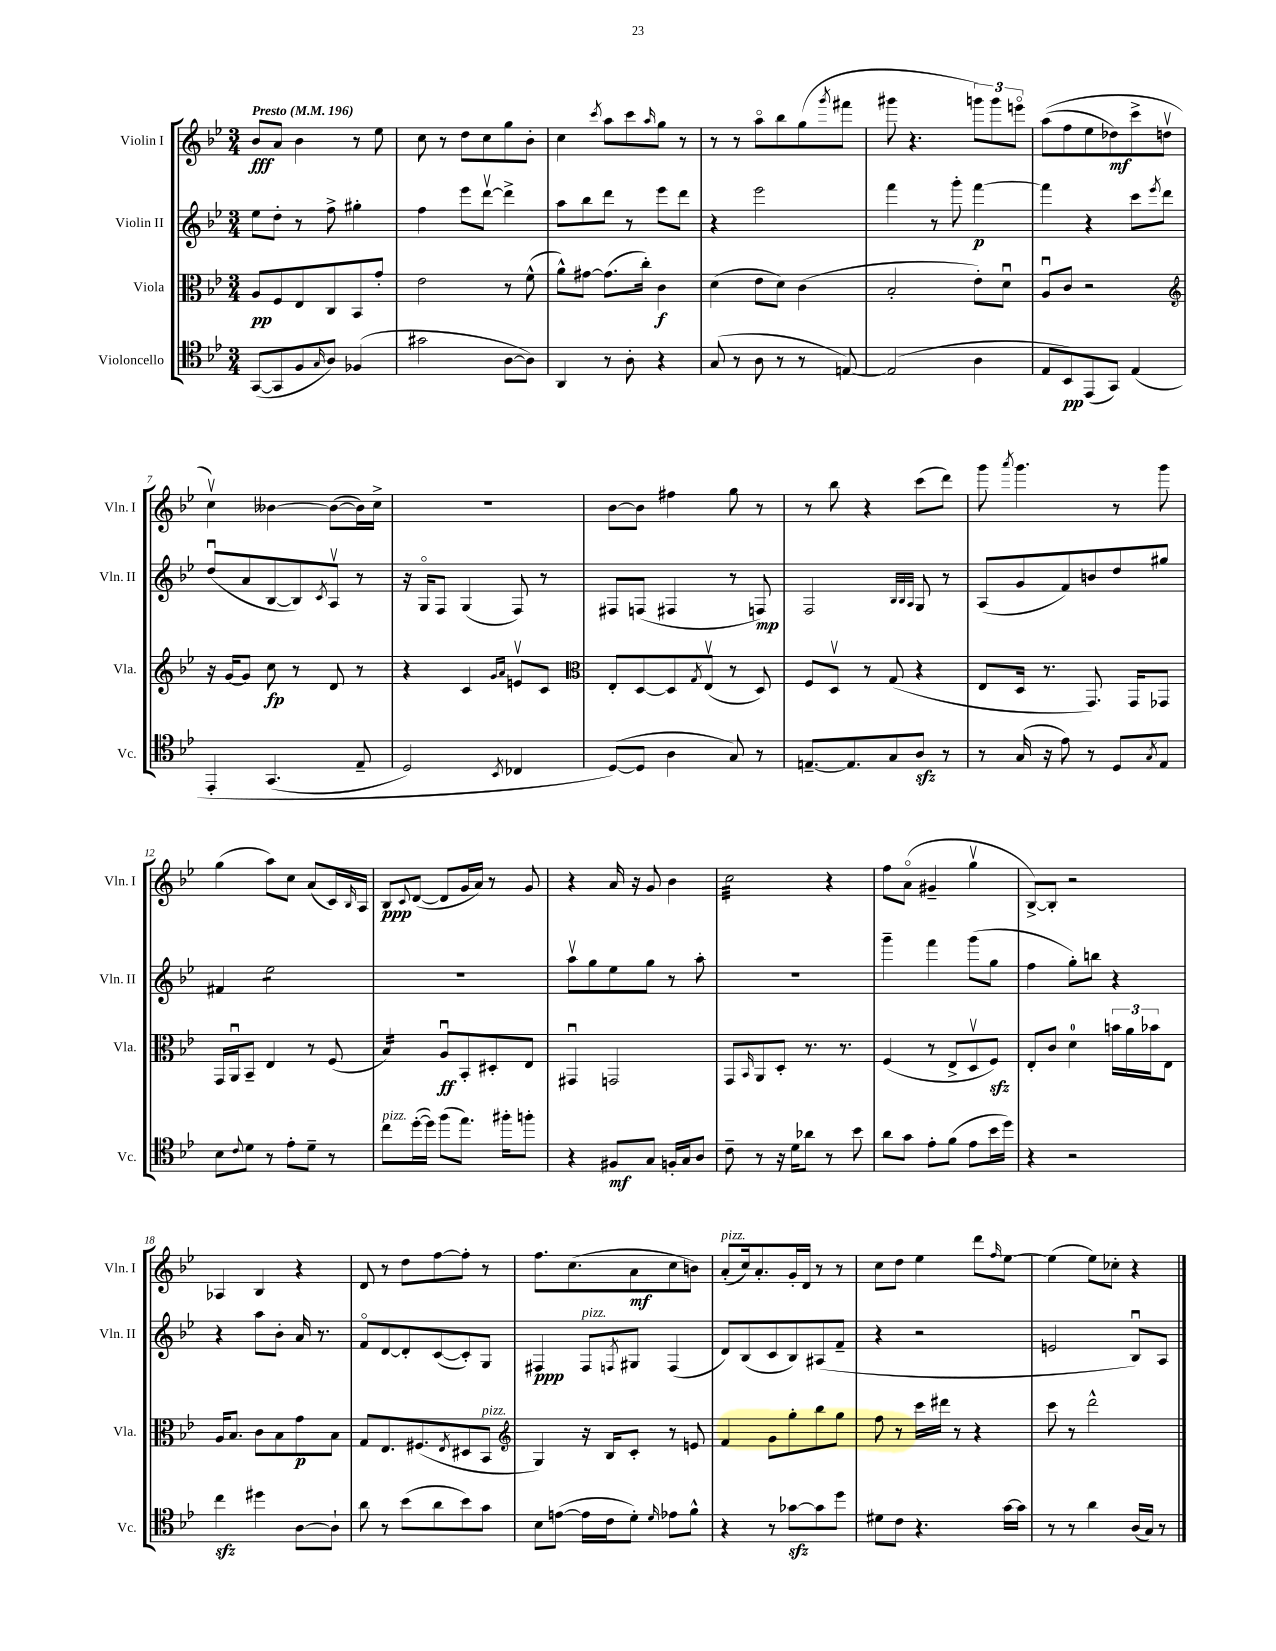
<<
\new StaffGroup <<
\new Staff = "s0" \with { instrumentName = "Violin I" shortInstrumentName = "Vln. I" } {
    \clef treble \key bes \major \numericTimeSignature \time 3/4 \tempo "Presto" 4 = 196
    bes'8\fff a'8 bes'4 r8 ees''8 |
    c''8 r8 d''8 c''8 g''8 bes'8-. |
    c''4 \acciaccatura { c'''8 } a''8 c'''8 \grace { a''16 } g''8 r8 |
    r8 r8 a''8\flageolet bes''8 g''8( \acciaccatura { g'''8 } fis'''8 |
    gis'''8 r4. \tuplet 3/2 { g'''8) g'''8 e'''8\flageolet } |
    a''8(\( f''8 ees''8 des''8\mf) c'''8-> d''8\upbow |
    c''4\upbow\) beses'4~ beses'8~( beses'16) c''16-> |
    R2. |
    bes'8~ bes'8 fis''4 g''8 r8 |
    r8 bes''8 r4 c'''8( d'''8) |
    g'''8 \acciaccatura { a'''8 } g'''4. r8 g'''8 |
    g''4( a''8) c''8 a'8( c'16) \grace { bes16 } a16 |
    bes8\ppp \appoggiatura { c'8 } d'8~( d'8 g'16 a'16) r8 g'8 |
    r4 a'16 r16 g'8 bes'4 |
    c''2:32 r4 |
    f''8 a'8\flageolet( gis'4-- g''4\upbow |
    bes8~->) bes8-. r2 |
    aes4 bes4 r4 |
    d'8 r8 d''8 f''8~ f''8-. r8 |
    f''8. c''8.( a'8\mf c''8 b'8) |
    a'8-.^\markup { \italic "pizz." }( c''16) a'8.-. g'16-. d'16 r8 r8 |
    c''8 d''8 ees''4 d'''8 \grace { f''16 } ees''8~ |
    ees''4( ees''8) ces''8-. r4 \bar "|." |
}
\new Staff = "s1" \with { instrumentName = "Violin II" shortInstrumentName = "Vln. II" } {
    \clef treble \key bes \major \numericTimeSignature \time 3/4
    ees''8 d''8-. r8 f''8-> gis''4-. |
    f''4 ees'''8 d'''8~\upbow d'''4-> |
    a''8 bes''8 d'''8 r8 ees'''8 d'''8 |
    r4 ees'''2 |
    f'''4 r8 g'''8-. f'''4~\p |
    f'''4 r4 c'''8 \acciaccatura { ees'''8 } d'''8 |
    d''8\downbow( a'8 bes8~ bes8) \acciaccatura { c'8 } a8\upbow r8 |
    r16 g16\flageolet f8 g4( f8) r8 |
    fis8 f8( fis4 r8 f8\mp) |
    f2 \grace { bes32 bes32 a32 } g8 r8 |
    a8( g'8 f'8) b'8 d''8 gis''8 |
    fis'4 ees''2:8 |
    R2. |
    a''8\upbow g''8 ees''8 g''8 r8 a''8-. |
    R2. |
    g'''4-- f'''4 g'''8( g''8 |
    f''4 g''8-.) b''8 r4 |
    r4 a''8 bes'8-. a'16 r8. |
    f'8\flageolet d'8~ d'8-. c'8~( c'8-.) g8 |
    fis4\ppp fis8^\markup { \italic "pizz." } \acciaccatura { f8 } gis8 f4( |
    d'8) bes8( c'8 bes8) ais8( f'8-- |
    r4 r2 |
    e'2 bes8\downbow) a8 \bar "|." |
}
\new Staff = "s2" \with { instrumentName = "Viola" shortInstrumentName = "Vla." } {
    \clef alto \key bes \major \numericTimeSignature \time 3/4
    a8\pp f8 ees8 c8 bes,8 g'8-. |
    ees'2 r8 f'8-^( |
    a'8-^) gis'8~ gis'8.( c''16-.) c'4\f |
    d'4( ees'8 d'8) c'4( |
    bes2-. ees'8-.) d'8\downbow |
    a8\downbow c'8 r2 |
    \clef treble r16 g'16~ g'8 c''8\fp r8 d'8 r8 |
    r4 c'4 \grace { g'16 a'16 } e'8\upbow c'8 |
    \clef alto ees8-. d8~ d8 \acciaccatura { g8 } ees8\upbow( r8 d8) |
    f8 d8\upbow r8 g8( r4 |
    ees8 d16 r8. g,8.) g,16 ges,8 |
    g,16 a,16\downbow bes,8-- ees4 r8 f8( |
    bes4:16) a8\downbow\ff bes,8-. dis8-. ees8 |
    gis,4\downbow g,2 |
    g,8 \grace { bes,16 } a,8 d8-. r8. r8. |
    f4( r8 ees8-> d8\upbow f8\sfz) |
    ees8-. c'8 d'4-0 \tuplet 3/2 { b'16 a'16 bes'16 } ees8 |
    a16 bes8. c'8 bes8 g'8\p bes8 |
    g8 ees8. fis8.( \acciaccatura { ees8 } dis8 bes,8^\markup { \italic "pizz." } |
    \clef treble g4) r16 bes16 c'8-. r8 e'8 |
    f'4 g'8 g''8-. bes''8 g''8 |
    f''8 r8 c'''16 dis'''16 r8 r4 |
    c'''8 r8 d'''2-^ \bar "|." |
}
\new Staff = "s3" \with { instrumentName = "Violoncello" shortInstrumentName = "Vc." } {
    \clef tenor \key bes \major \numericTimeSignature \time 3/4
    g,8~( g,8 f8 \grace { g16 } a8) fes4( |
    gis'2 a8~ a8) |
    a,4 r8 a8-. r4 |
    g8( r8 a8 r8 r8 e8~) |
    e2( a4 |
    ees8 bes,8\pp) ees,8( g,8) ees4\( |
    ees,4-. g,4.( ees8-- |
    d2) \acciaccatura { bes,8 } ces4 |
    d8~(\) d8 a4 g8) r8 |
    e8.~-- e8. g8 a8\sfz r8 |
    r8 g16( r16 ees'8) r8 d8 \acciaccatura { g8 } ees8 |
    bes8 \appoggiatura { c'8 } d'8 r8 ees'8-. d'8-- r8 |
    c''8^\markup { \italic "pizz." } d''16~-.( d''16) f''8( ees''8.) fis''16-. f''8-. |
    r4 fis8\mf g8 f16-. g16 a8 |
    c'8-- r8 r16 d'16 aes'8 r8 bes'8 |
    a'8 g'8 ees'8-. f'8( ees'8 bes'16 d''16) |
    r4 r2 |
    c''4\sfz dis''4 a8~ a8-! |
    a'8 r8 bes'8( a'8 bes'8) g'8 |
    bes8 e'8~( e'16 c'16 d'8-.) \grace { d'16 } ees'8 f'8-^ |
    r4 r8 ges'8~\sfz ges'8 d''8 |
    dis'8 c'8 r4. g'16~ g'16 |
    r8 r8 a'4 a16( g16) r8 \bar "|." |
}
>>
>>
